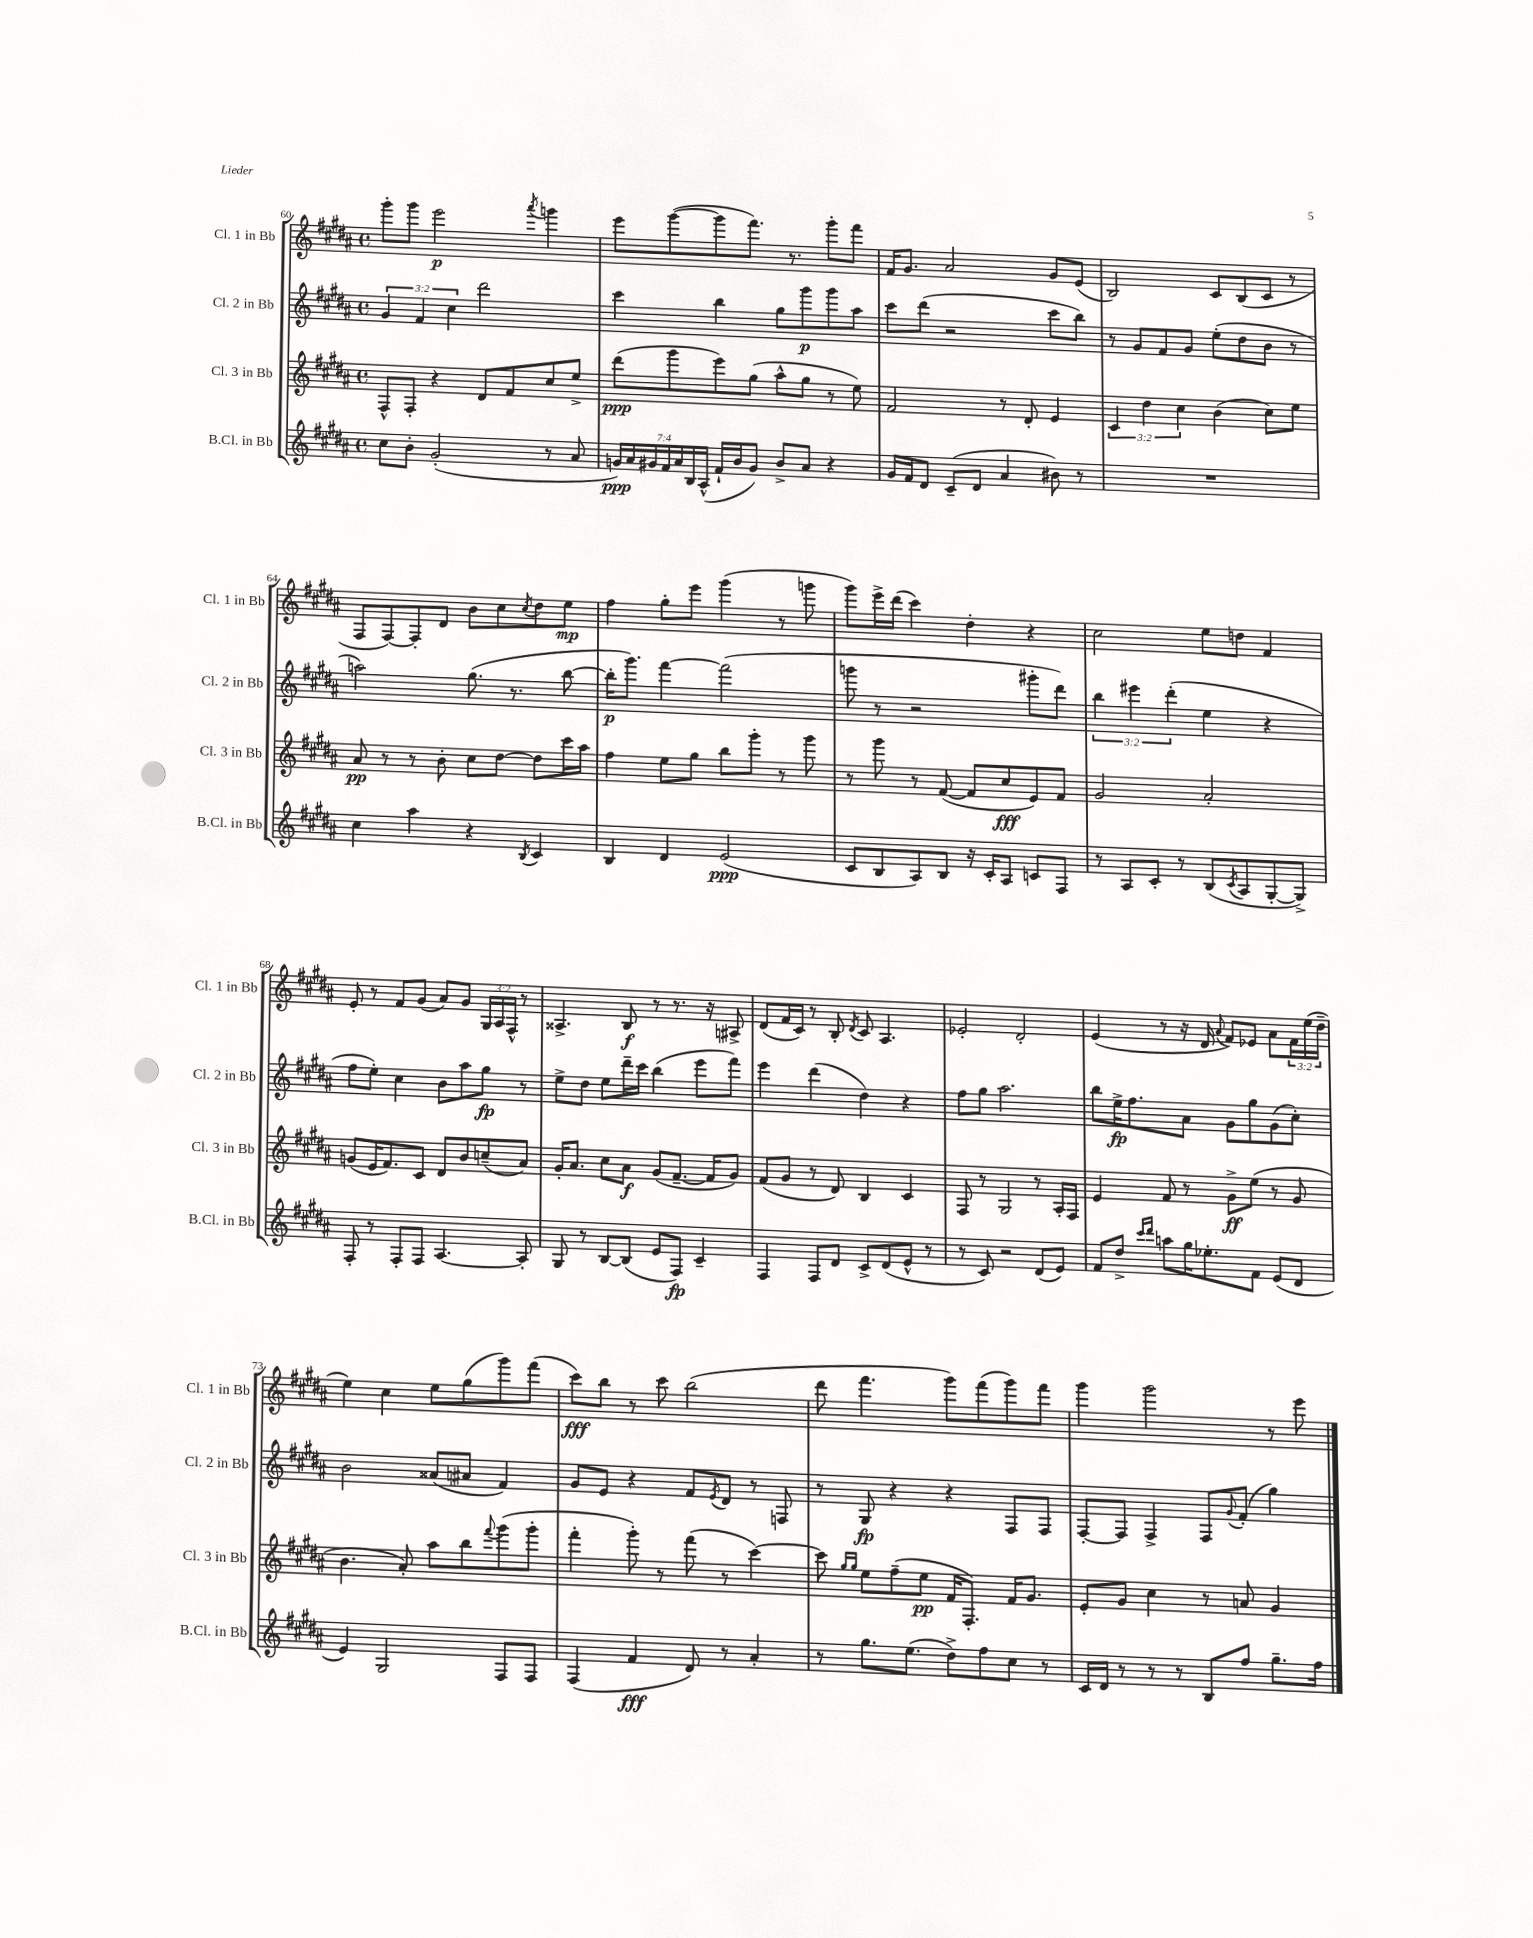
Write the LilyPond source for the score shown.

<<
\new StaffGroup <<
\new Staff = "s0" \with { instrumentName = "Cl. 1 in Bb" shortInstrumentName = "Cl. 1 in Bb" } {
    \clef treble \key b \major \defaultTimeSignature \time 4/4 \override Staff.TupletNumber.text = #tuplet-number::calc-fraction-text
    gis'''8-. gis'''8 e'''2\p \acciaccatura { ais'''8 } g'''4 |
    e'''8 gis'''8~( gis'''8 fis'''8.) r8. gis'''8-. fis'''8 |
    fis'16 gis'8. ais'2 gis'8 e'8( |
    b2) cis'8 b8( cis'8 r8 |
    fis8 fis8~) fis8-. dis'8 b'8 cis''8 \acciaccatura { cis''8 } dis''8 e''8\mp |
    fis''4 gis''8-. e'''8 gis'''4( r8 g'''8 |
    gis'''8) e'''16-> dis'''16( cis'''4) dis''4-. r4 |
    cis''2 e''8 d''8 fis'4 |
    e'8-. r8 fis'8 gis'8( ais'8) gis'8 \tuplet 3/2 { gis16 ais16 fis16-^ } r8 |
    aisis4.-> b8\f r8 r8. r16 ais8-> |
    dis'8( fis'16 cis'16) r8 b8-. \acciaccatura { dis'8 } cis'8 ais4. |
    ees'2-. dis'2-. |
    e'4( r8 r16 dis'16 \appoggiatura { ais'8 } fis'8) ees'8 ais'8 \tuplet 3/2 { fis'16 e''16( dis''16-- } |
    e''4) cis''4 e''8 gis''8( gis'''8) fis'''8( |
    cis'''8\fff) b''8 r8 cis'''8 b''2( |
    dis'''8 fis'''4. gis'''8) fis'''8( gis'''8) fis'''8 |
    gis'''4 gis'''2 r8 e'''8 \bar "|." |
}
\new Staff = "s1" \with { instrumentName = "Cl. 2 in Bb" shortInstrumentName = "Cl. 2 in Bb" } {
    \clef treble \key b \major \defaultTimeSignature \time 4/4 \override Staff.TupletNumber.text = #tuplet-number::calc-fraction-text
    \tuplet 3/2 { gis'4 fis'4 cis''4 } dis'''2 |
    cis'''4 b''4 gis''8 gis'''8\p gis'''8 ais''8 |
    cis'''8 dis'''8( r2 cis'''8 b''8) |
    r8 gis'8 fis'8 gis'8 e''8-.( dis''8 b'8 r8 |
    a''2) gis''8.( r8. b''8~ |
    b''16-.\p gis'''8.) fis'''4~ fis'''2( |
    g'''8 r8 r2 gis'''8-. dis'''8) |
    \tuplet 3/2 { b''4 eis'''4 dis'''4-.( } e''4 r4 |
    fis''8 e''8-.) cis''4 b'8 ais''8 gis''8\fp r8 |
    e''8-> dis''8 e''8 dis'''16-- cis'''16 b''4( e'''8 fis'''8) |
    e'''4 dis'''4( dis''4) r4 |
    fis''8 gis''8 ais''2. |
    b''8 e''16->\fp fis''8. ais'8 gis'8 gis''8 gis'8( cis''8-.) |
    b'2 aisis'8( ais'8 fis'4) |
    gis'8 e'8 r4 fis'8 \acciaccatura { e'8 } dis'8 r8 f8 |
    r8 gis8\fp r4 r4 fis8 fis8 |
    fis8~-. fis8 fis4-> fis8 \appoggiatura { gis'8 } fis'8-.( gis''4) \bar "|." |
}
\new Staff = "s2" \with { instrumentName = "Cl. 3 in Bb" shortInstrumentName = "Cl. 3 in Bb" } {
    \clef treble \key b \major \defaultTimeSignature \time 4/4 \override Staff.TupletNumber.text = #tuplet-number::calc-fraction-text
    fis8-^ fis8-. r4 dis'8 fis'8 cis''8 e''8-> |
    dis'''8\ppp( gis'''8 e'''8) gis''8( ais''8-^ gis''8 r8 e''8) |
    fis'2 r8 dis'8-. e'4 |
    \tuplet 3/2 { cis'4 dis''4 cis''4 } b'4( cis''8) e''8 |
    ais'8\pp r8 r8 b'8-. cis''8 dis''8~ dis''8 cis'''16 ais''16 |
    fis''4 e''8 gis''8 b''8 gis'''8-. r8 gis'''8 |
    r8 gis'''8 r8 fis'8~( fis'8 cis''8\fff e'8) fis'8 |
    gis'2 ais'2-. |
    g'8( e'16 fis'8.) cis'8 dis'8 b'8 c''8--( ais'8) |
    gis'16-. ais'8. cis''8 ais'8\f gis'8( fis'8.~-- fis'16 gis'8) |
    fis'8( gis'8 r8 dis'8) b4 cis'4 |
    fis8 r8 gis2 r8 ais16-. fis16 |
    e'4 fis'8 r8 gis'8->\ff e''8( r8 gis'8 |
    b'4. ais'8-.) ais''8 b''8 \appoggiatura { fis'''8 } gis'''8( gis'''8-. |
    fis'''4-. gis'''8-.) r8 fis'''8( r8 cis'''4~) |
    cis'''8 \grace { gis''16 gis''16 } e''8 fis''8--( e''8\pp fis'16 fis8.-.) fis'16 gis'8. |
    e'8-. gis'8 cis''4 r8 a'8 gis'4 \bar "|." |
}
\new Staff = "s3" \with { instrumentName = "B.Cl. in Bb" shortInstrumentName = "B.Cl. in Bb" } {
    \clef treble \key b \major \defaultTimeSignature \time 4/4 \override Staff.TupletNumber.text = #tuplet-number::calc-fraction-text
    cis''8 b'8-. gis'2-.( r8 ais'8 |
    \tuplet 7/4 { g'16\ppp) ais'16 gis'16 fis'16 ais'16 b16 ais16-^( } fis'16-! b'16 gis'8) b'8-> ais'8 r4 |
    gis'16 fis'16 dis'8 cis'8--( dis'8 ais'4 bis'8) r8 |
    R1 |
    cis''4 ais''4 r4 \acciaccatura { b8 } cis'4 |
    b4 dis'4 e'2\ppp( |
    cis'8 b8 ais8) b8 r16 cis'16-. ais8 c'8 fis8 |
    r8 ais8 cis'8-. r8 b8( \acciaccatura { cis'8 } ais8 gis8~-. gis8->) |
    fis8-. r8 fis8-. fis8 ais4.~ ais8-. |
    gis8 r8 b8~ b8( e'8 fis8\fp) cis'4-- |
    fis4 fis8 dis'8 cis'8-> dis'8( e'8-^ r8 |
    r8 cis'8) r2 dis'8( e'8) |
    fis'8 dis''8-> \grace { cis'''16 dis'''16 } a''8 gis''16 ees''8.-. fis'8 e'8( dis'8 |
    e'4) gis2 fis8 fis8 |
    fis4( fis'4\fff dis'8) r8 ais'4-. |
    r8 gis''8. e''8.( dis''8->) fis''8 cis''8 r8 |
    cis'16 dis'16 r8 r8 r8 b8 fis''8 gis''8.-- fis''16 \bar "|." |
}
>>
>>
\layout { \context { \Score currentBarNumber = #60 } }
